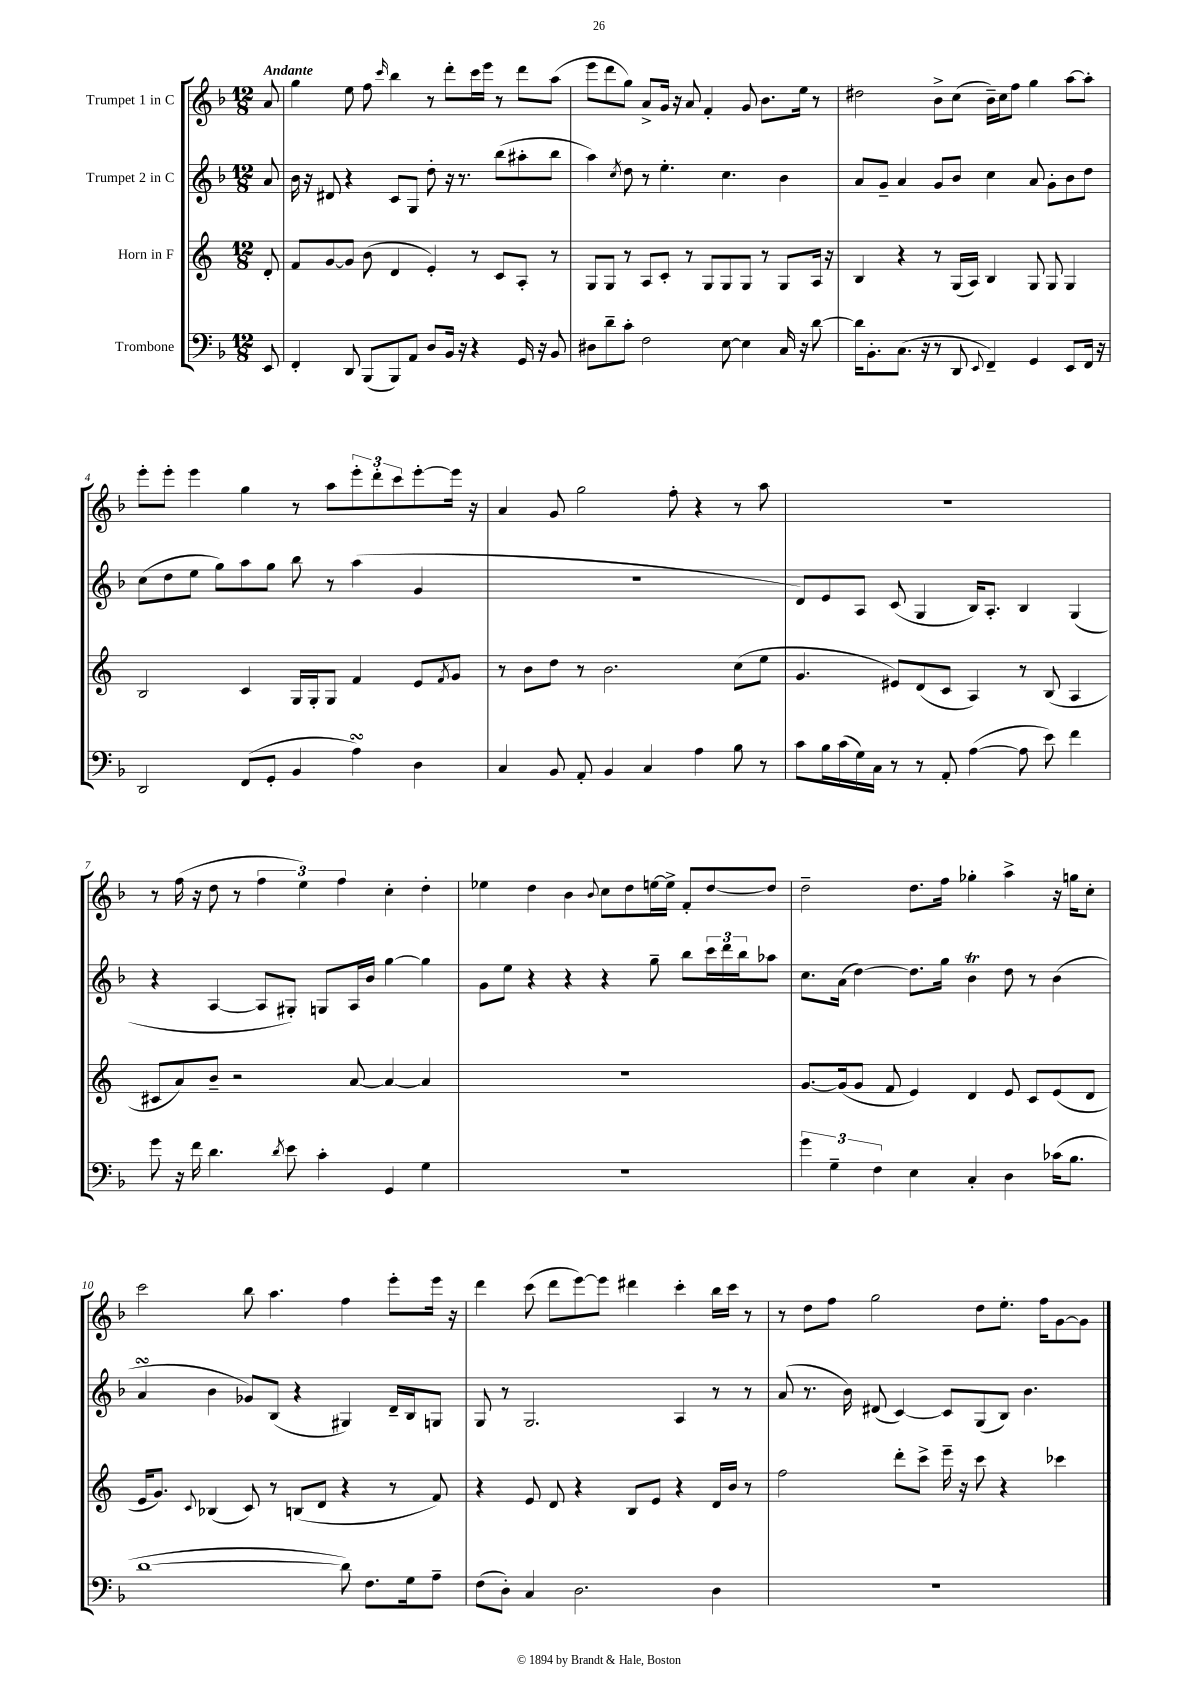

**kern	**kern	**kern	**kern
*part4	*part3	*part2	*part1
*staff4	*staff3	*staff2	*staff1
*I"Trombone	*I"Horn in F	*I"Trumpet 2 in C	*I"Trumpet 1 in C
*clefF4	*clefG2	*clefG2	*clefG2
*k[b-]	*k[]	*k[b-]	*k[b-]
*M12/8	*M12/8	*M12/8	*M12/8
=	=	=	=
!	!	!	!LO:TX:a:B:t=Andante
8EE/	8d'/	8a/	8a/
=1	=1	=1	=1
4FF'/	8f/L	16b-\	4gg\
.	.	16r	.
.	[8g/	8d#X/	.
8DD/	8g/J]	4r	8ee\
(8BBB-/L	(8b\	.	8ff\
.	.	.	16qqccc/
8BBB-/)	4d/	8c/L	4bb-\
8AA/J	.	8G/J	.
8D/L	4e'/)	8dd'\	8r
16BB-/Jk	.	16r	8ddd'\L
16r	.	8.r	.
4r	8r	.	16ccc\L
.	.	.	16eee\JJ
.	8c/L	(8bb-\L	8r
16GG/	8A'/J	8aa#X'\	8ddd\L
16r	.	.	.
8BB-/	8r	8bb-\J	(8aa\J
=2	=2	=2	=2
8D#X\L	8G/L	4aa\)	8eee\L
8d~\	8G/J	.	8ddd\
.	.	8qcc/	.
8c'\J	8r	8dd\	8gg\J)
2F\	8A/L	8r	8a^/L
.	8c'/J	4.ee'\	16g/Jk
.	.	.	16r
.	8r	.	8a/
.	8G/L	.	4f'/
[8E\	8G/	4.cc\	.
4E\]	8G/J	.	8g/
.	8r	.	8.b-\L
16C/	8G/L	4b-\	.
16r	.	.	16ee\Jk
[8d\	16A/Jk	.	8r
.	16r	.	.
=3	=3	=3	=3
16d\KL]	4B/	8a/L	2dd#X\
8.BB-'\	.	.	.
.	.	8g~/J	.
(8.C\J	4r	4a/	.
16r	.	.	.
8r	8r	8g/L	8b-^\L
8DD/	(16G/LL	8b-/J	(8cc\J
.	16A/JJ)	.	.
8qqEE/	.	.	.
4FF~/)	4B/	4cc\	16b-~\LL)
.	.	.	16cc\J
.	.	.	8ff\J
4GG/	8G/	8a/	4gg\
.	8G/	8g'\L	.
8EE/L	4G/	8b-\	[8aa\L
16FF/Jk	.	8dd\J	8aa'\J]
16r	.	.	.
!!LO:LB:g=z
=4	=4	=4	=4
2DD/	2B/	(8cc\L	8eee'\L
.	.	8dd\	8eee'\J
.	.	8ee\J	4eee\
.	.	8gg\L)	.
(8FF/L	4c/	8aa\	4gg\
8GG'/J	.	8gg\J	.
4BB-/	16G/LL	8bb-\	8r
.	16G'/J	.	.
.	8G/J	8r	8aa\L
4AsSsS\)	4f/	(4aa\	12eee'\
.	.	.	12ddd'\
.	.	.	12ccc\
4D\	8e/L	4g/	[8eee'\
.	8qf/	.	.
.	8g/J	.	16eee\Jk]
.	.	.	16r
=5	=5	=5	=5
4C/	8r	1.r	4a/
.	8b\L	.	.
8BB-/	8dd\J	.	8g/
8AA'/	8r	.	2gg\
4BB-/	2.b\	.	.
4C/	.	.	.
.	.	.	8ff'\
4A\	.	.	4r
8B-\	(8cc\L	.	8r
8r	8ee\J	.	8aa\
=6	=6	=6	=6
8c\L	4.g/	8d/L)	1.r
16B-\L	.	8e/	.
(16c\	.	.	.
16G\)	.	8A/J	.
16C\JJ	.	.	.
8r	8e#X/L)	(8c/	.
8r	(8d/	4G/	.
8AA'/	8c/J	.	.
([4A\	4A/)	16B-/KL)	.
.	.	8.A'/J	.
8A\]	8r	4B-/	.
8e\)	(8B/	.	.
4f\	4A/	(4G/	.
!!LO:LB:g=z
=7	=7	=7	=7
8g\	8c#X/L	4r	8r
16r	8a/)	.	(16ff\
16f\	.	.	16r
4.d\	8b~/J	[4A/	8dd\
.	2r	.	8r
.	.	8A/L]	6ff\
8qd/	.	.	.
8e\	.	8G#X'/J)	.
.	.	.	6ee\)
4c'\	.	8Gn/L	.
.	.	.	6ff\
.	[8a/	16A/L	.
.	.	16b-/JJ	.
4GG/	4a/_	[4gg\	4cc'\
4G\	4a/]	4gg\]	4dd'\
=8	=8	=8	=8
1.r	1.r	8g\L	4ee-X\
.	.	8ee\J	.
.	.	4r	4dd\
.	.	4r	4b-\
.	.	.	8qqb-/
.	.	4r	8cc\L
.	.	.	8dd\
.	.	8gg~\	[16een\L
.	.	.	16ee^\JJ]
.	.	8bb-\L	8f'/L
.	.	24ccc\L	[8dd/
.	.	24ddd\	.
.	.	24bb-\J	.
.	.	8aa-X\J	8dd/J]
=9	=9	=9	=9
6g\	[8.g/L	8.cc\L	2dd~\
6G~\	.	.	.
.	(16g/k]	(16a\Jk	.
.	8g/J	[4dd\)	.
6F\	.	.	.
.	8f/	.	.
4E\	4e/)	8.dd\L]	8.dd\L
.	.	16gg\Jk	16ff\Jk
4C'/	4d/	4b-T\	4gg-X'\
4D\	8e/	8dd\	4aa^\
.	8c/L	8r	.
(16c-X\KL	(8e/	(4b-\	16r
8.B-\J	.	.	16ggn\KL
.	8d/J	.	8cc'\J
!!LO:LB:g=z
=10	=10	=10	=10
[1d	16e/KL	4asSsS/	2ccc\
.	8.g/J)	.	.
.	8qqc/	.	.
.	(4B-X/	4b-\	.
.	8c/)	8g-X/L)	8bb-\
.	8r	(8B-/J	4.aa\
.	(8Bn/L	4r	.
.	8d/J	.	.
8d\])	4r	4G#X/)	4ff\
8.F\L	.	.	.
.	8r	16d~/LL	8eee'\L
16G\k	.	16B-/J	.
8A~\J	8f/)	8Gn/J	16eee\Jk
.	.	.	16r
=11	=11	=11	=11
(8F\L	4r	8G/	4ddd\
8D'\J)	.	8r	.
4C/	8e/	2.G/	(8ccc\
.	8d/	.	8ddd\L
2.D\	4r	.	[8eee\)
.	.	.	8eee\J]
.	8B/L	.	4ddd#X\
.	8e/J	.	.
.	4r	4A/	4ccc'\
4D\	16d/LL	8r	16bb-\LL
.	16b/JJ	.	16ccc\JJ
.	8r	8r	8r
=12	=12	=12	=12
1.r	2ff\	(8a/	8r
.	.	8.r	8dd\L
.	.	.	8ff\J
.	.	16b-\)	.
.	.	(8d#X/	2gg\
.	8ddd'\L	[4c/)	.
.	8ccc^\J	.	.
.	16eee~\	8c/L]	.
.	16r	.	.
.	8ccc\	(8G/	8dd\L
.	4r	8B-/J)	8.ee'\J
.	.	4.b-\	.
.	.	.	16ff\KL
.	4ccc-X\	.	[8g\
.	.	.	8g\J]
==	==	==	==
*-	*-	*-	*-
